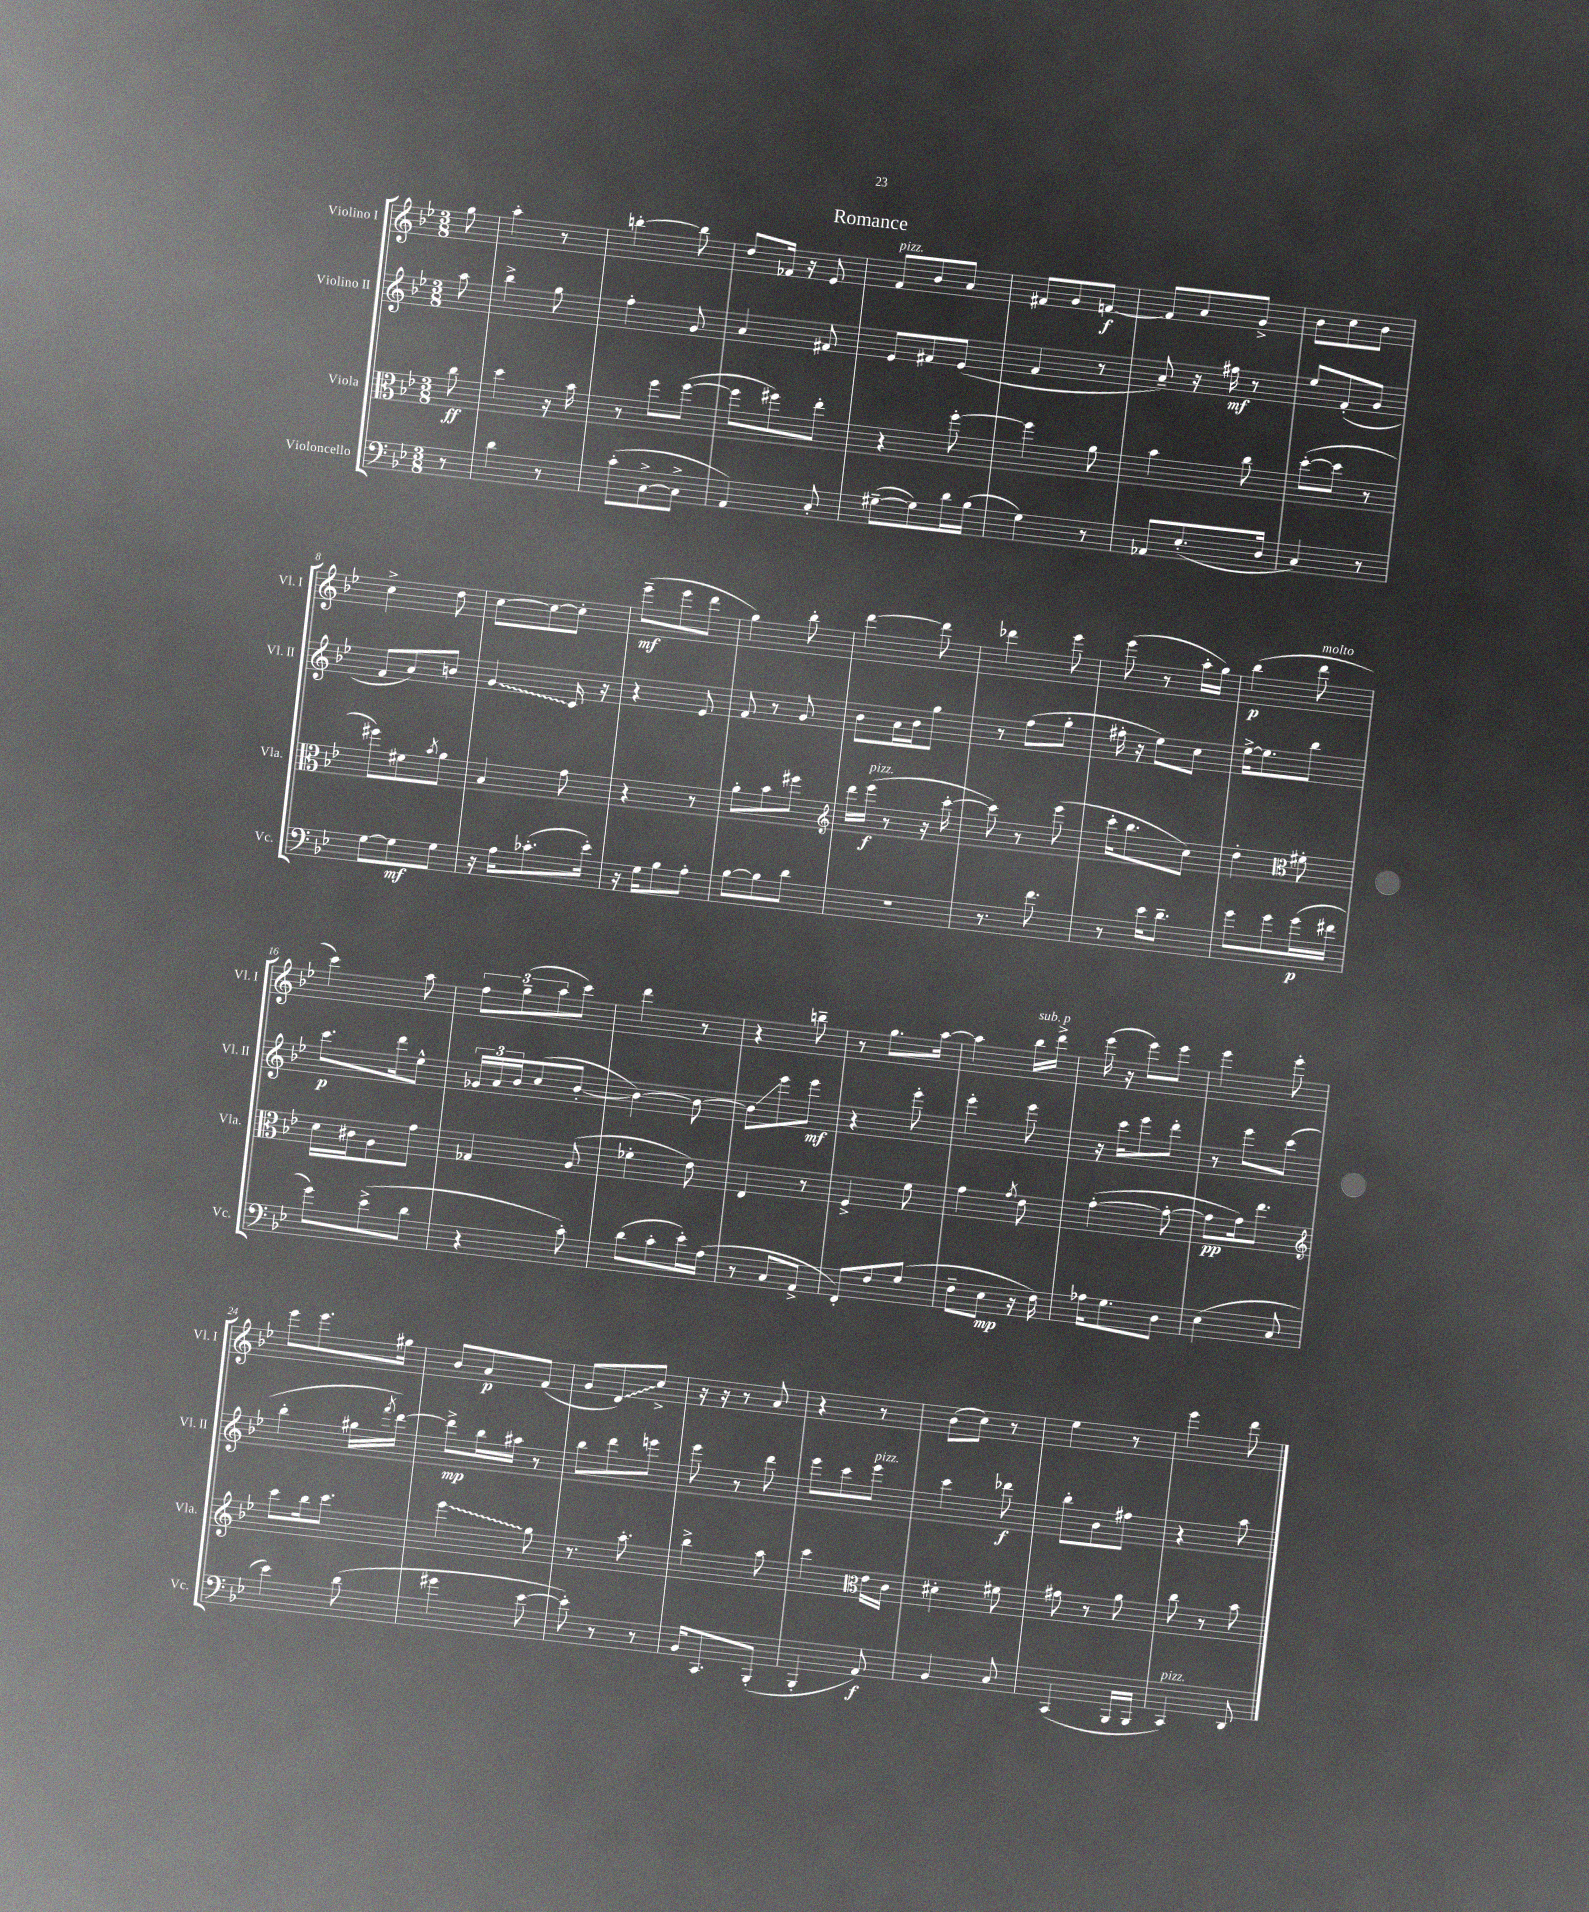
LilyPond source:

\header { title = "Romance" }
<<
\new StaffGroup <<
\new Staff = "s0" \with { instrumentName = "Violino I" shortInstrumentName = "Vl. I" } {
    \clef treble \key bes \major \numericTimeSignature \time 3/8 \partial 8
    g''8 |
    a''4-. r8 |
    b''4~-. b''8 |
    d''8 fes'16 r16 ees'8 |
    f'8^\markup { \italic "pizz." } bes'8 a'8 |
    fis'8 g'8 f'8~\f |
    f'8 a'8 g'8-> |
    bes'8 c''8 bes'8 |
    c''4-> d''8 |
    c''8~ c''8~ c''8-. |
    ees'''8--\mf( ees'''8 d'''8 |
    g''4) bes''8-. |
    d'''4~ d'''8 |
    des'''4 ees'''8 |
    ees'''8( r8 a''16-. g''16) |
    bes''4\p( d'''8^\markup { \italic "molto" } |
    c'''4) a''8 |
    \tuplet 3/2 { f''8 g''8--( a''8 } c'''8) |
    d'''4 r8 |
    r4 b''8-- |
    r8 g''8. a''16~ |
    a''4 bes''16^\markup { \italic "sub. p" } d'''16-> |
    ees'''16( r16 ees'''8) ees'''8 |
    ees'''4 ees'''8-. |
    ees'''8 ees'''8. gis''16 |
    bes'8 a'8\p f'8( |
    g'8 \once \override Glissando.style = #'zigzag d'8\glissando) c''8-> |
    r16 r16 r8 a'8 |
    r4 r8 |
    bes'8( c''8) r8 |
    ees''4 r8 |
    ees'''4 d'''8 \bar "|." |
}
\new Staff = "s1" \with { instrumentName = "Violino II" shortInstrumentName = "Vl. II" } {
    \clef treble \key bes \major \numericTimeSignature \time 3/8 \partial 8
    a''8 |
    bes''4-> g''8 |
    f''4-. g'8 |
    a'4 fis'8 |
    ees'8 fis'8 ees'8( |
    f'4 r8 |
    a'8--) r16 fis''16\mf r8 |
    ees''8 f'8-.( g'8 |
    f'8 a'8) b'8 |
    \once \override Glissando.style = #'zigzag g'4\glissando c'16 r16 |
    r4 ees'8 |
    f'8 r8 g'8 |
    bes'8 a'16 bes'16 g''8 |
    r8 f''8( g''8-. |
    fis''16-. r16 ees''8) c''8 |
    ees''16~-> ees''8. bes''8 |
    c'''8.\p d'''16 ees''8-^ |
    \tuplet 3/2 { ges'16 a'16 bes'16 } c''8( bes'8~-. |
    bes'4~) bes'8~ |
    bes'8\glissando ees'''8 ees'''8\mf |
    r4 ees'''8-. |
    ees'''4-. ees'''8 |
    r16 c'''16 ees'''8 d'''8-. |
    r8 ees'''8 c'''8( |
    bes''4-. gis''16 \acciaccatura { f'''8 } d'''16~) |
    d'''8->\mp bes''16 ais''16 r8 |
    bes''8 d'''8 e'''8 |
    ees'''8 r8 d'''8 |
    ees'''8 c'''8 ees'''8^\markup { \italic "pizz." } |
    c'''4 des'''8\f |
    bes''8-. bes'8 fis''8 |
    r4 a''8 \bar "|." |
}
\new Staff = "s2" \with { instrumentName = "Viola" shortInstrumentName = "Vla." } {
    \clef alto \key bes \major \numericTimeSignature \time 3/8 \partial 8
    c''8\ff |
    d''4 r16 bes'16 |
    r8 f''8 f''8~( |
    f''8 fis''8) ees''8-. |
    r4 f''8~-. |
    f''4 a'8 |
    bes'4 c''8 |
    d''8~-.( d''8 r8 |
    fis''8) fis'8 \acciaccatura { bes'8 } a'8 |
    bes4 g'8 |
    r4 r8 |
    a'8-. bes'8 fis''8 |
    \clef treble d'''16 ees'''16\f^\markup { \italic "pizz." }( r8 r16 c'''16~-. |
    c'''8) r8 ees'''8( |
    c'''16-. bes''8. c''8) |
    d''4-. \clef alto fis'8-. |
    d'16 cis'16 a8 g'8 |
    ges4 a8( |
    fes'4-. ees'8) |
    ees4 r8 |
    f4-> f'8 |
    g'4 \acciaccatura { g'8 } ees'8 |
    g'4~-.( g'8~-. |
    g'8\pp g'16) ees''8. |
    \clef treble c'''8 bes''16 c'''8. |
    \once \override Glissando.style = #'zigzag ees'''4\glissando g''8 |
    r8. a''8.-. |
    bes''4-> a''8 |
    c'''4 \clef alto ees'16 c'16 |
    dis'4-. fis'8 |
    gis'8 r8 a'8 |
    c''8 r8 bes'8 \bar "|." |
}
\new Staff = "s3" \with { instrumentName = "Violoncello" shortInstrumentName = "Vc." } {
    \clef bass \key bes \major \numericTimeSignature \time 3/8 \partial 8
    r8 |
    d'4 r8 |
    c'8-.( c8~-> c8-> |
    a,4) c8-. |
    gis8~--( gis8) d'16 bes16( |
    g4) r8 |
    aes,8 ees8.-.( d16 |
    c4) r8 |
    g8~ g8\mf g8 |
    r16 a16 ces'8.-.( ees'16-.) |
    r16 g16 bes8 a8-. |
    bes8~ bes8 d'8 |
    R4. |
    r8. f'8. |
    r8 ees'16 d'8.-- |
    g'8 g'8 g'16\p( fis'16 |
    g'8) ees'8->( d'8 |
    r4 c'8-.) |
    d'8( c'8-. ees'16-.) a16( |
    r8 c8 a,8-> |
    f,8-.) f8 g8( |
    f8-- ees8\mp r16 f16) |
    aes16 g8. d8 |
    ees4( c8 |
    ees'4) d'8( |
    gis'4 ees'8~ |
    ees'8-.) r8 r8 |
    bes,16 c,8. bes,,8-.( |
    bes,,4-. a,8\f) |
    bes,4 c8 |
    c,4( bes,,16 bes,,16 |
    c,4^\markup { \italic "pizz." }) d,8 \bar "|." |
}
>>
>>
